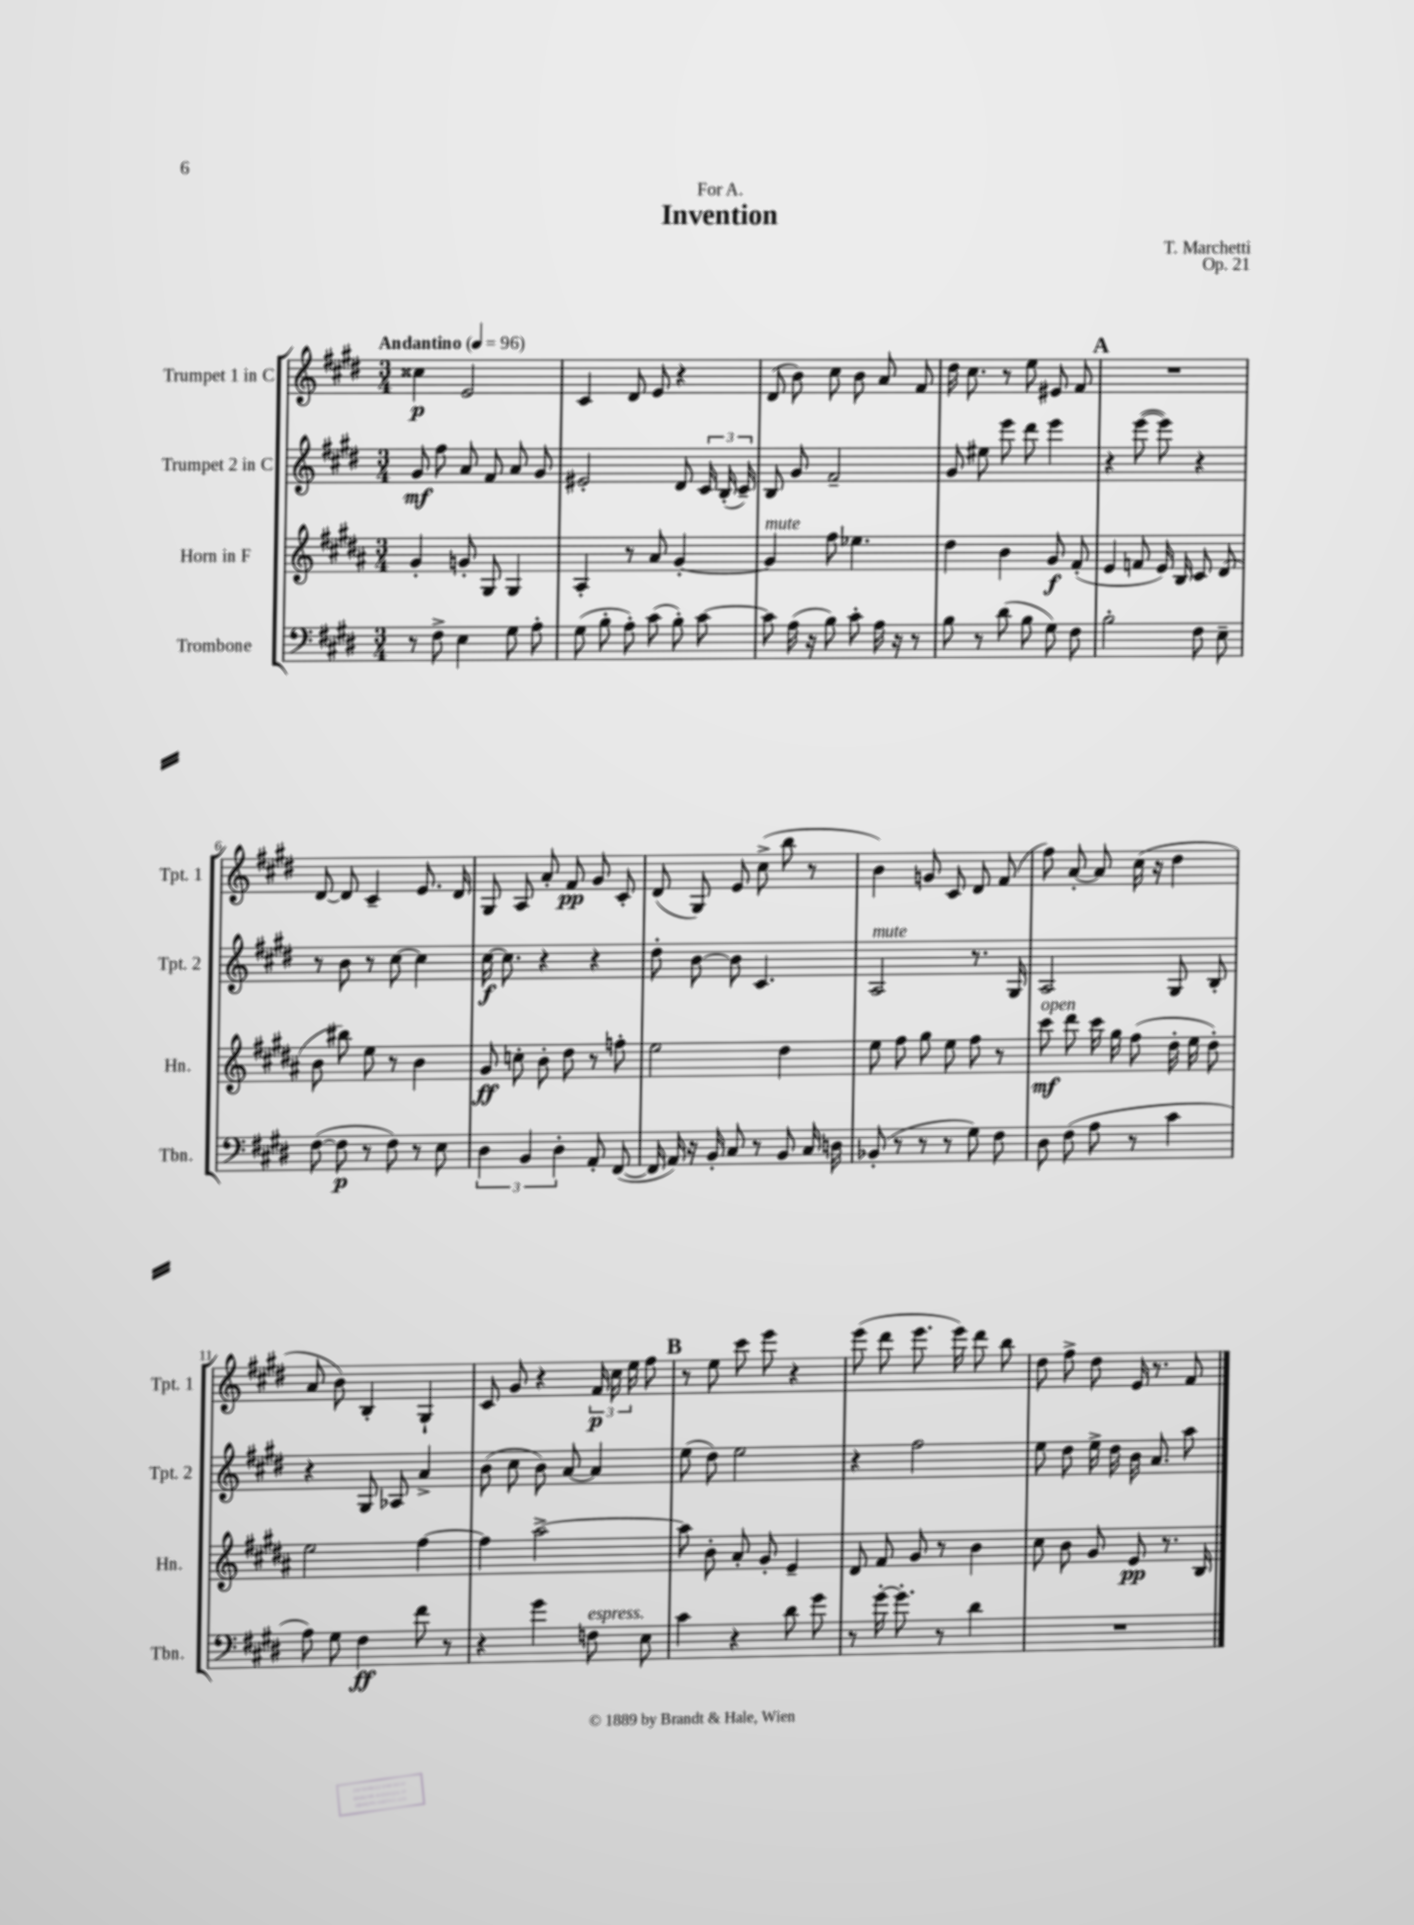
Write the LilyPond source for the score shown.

\header { title = "Invention" composer = "T. Marchetti" dedication = "For A." opus = "Op. 21" }
<<
\new StaffGroup <<
\new Staff = "s0" \with { instrumentName = "Trumpet 1 in C" shortInstrumentName = "Tpt. 1" } {
    \clef treble \key e \major \numericTimeSignature \time 3/4 \tempo "Andantino" 4 = 96
    \autoBeamOff cisis''4\p e'2 |
    cis'4 dis'8 e'8 r4 |
    dis'8( b'8) cis''8 b'8 a'8 fis'8 |
    dis''16 cis''8. r8 e''8 eis'8 fis'8 |
    \mark \markup { \bold "A" } R2. |
    dis'8~ dis'8 cis'4-- e'8. dis'16 |
    gis8 a8 a'8-. fis'8\pp gis'8 cis'8-. |
    dis'8( gis8) e'8 cis''8->( b''8 r8 |
    b'4) g'8 cis'8 dis'8 fis'8( |
    fis''8) a'8~-. a'8 cis''16( r16 dis''4 |
    a'8 b'8) b4-. gis4-! |
    cis'8 gis'8 r4 \tuplet 3/2 { fis'16\p cis''16 e''16 } fis''8 |
    \mark \markup { \bold "B" } r8 e''8 cis'''8 e'''8 r4 |
    e'''8( dis'''8 e'''8. e'''16) dis'''8 b''8 |
    dis''8 fis''8-> dis''8 e'16 r8. fis'8 \bar "|." |
}
\new Staff = "s1" \with { instrumentName = "Trumpet 2 in C" shortInstrumentName = "Tpt. 2" } {
    \clef treble \key e \major \numericTimeSignature \time 3/4
    \autoBeamOff gis'8\mf fis''8 a'8 fis'8 a'8 gis'8 |
    eis'2-. dis'8 \tuplet 3/2 { cis'16 b16-.( cis'16--) } |
    b8 gis'8 fis'2-- |
    gis'8 eis''8 e'''8 dis'''8 e'''4 |
    \mark \markup { \bold "A" } r4 e'''8~( e'''8) r4 |
    r8 b'8 r8 cis''8~ cis''4 |
    cis''16~\f cis''8. r4 r4 |
    dis''8-. b'8~ b'8 cis'4. |
    a2^\markup { \italic "mute" } r8. gis16 |
    a2 gis8 b8-. |
    r4 gis8 aes8 a'4-> |
    b'8( cis''8 b'8) a'8~ a'4 |
    \mark \markup { \bold "B" } e''8( dis''8) e''2 |
    r4 fis''2 |
    e''8 dis''8 e''16-> dis''16 b'16 a'8. a''8 \bar "|." |
}
\new Staff = "s2" \with { instrumentName = "Horn in F" shortInstrumentName = "Hn." } {
    \clef treble \key b \major \numericTimeSignature \time 3/4
    \autoBeamOff gis'4-. g'8-. gis8 gis4 |
    ais4-. r8 ais'8 gis'4~-. |
    gis'4^\markup { \italic "mute" } fis''8 ees''4. |
    dis''4 b'4 gis'8\f fis'8-.( |
    \mark \markup { \bold "A" } e'4 f'8 e'16) b16 cis'8 dis'8( |
    b'8 bis''8) e''8 r8 b'4 |
    gis'8\ff c''8-. b'8-. dis''8 r8 f''8-. |
    e''2 dis''4 |
    e''8 fis''8 gis''8 e''8 fis''8 r8 |
    cis'''8\mf^\markup { \italic "open" } dis'''8 cis'''16 gis''16 fis''8( dis''16-. e''16 dis''8-.) |
    e''2 fis''4~ |
    fis''4 ais''2~-> |
    \mark \markup { \bold "B" } ais''8 b'8-. ais'8-. gis'8-. e'4-- |
    dis'8 fis'8 gis'8 r8 b'4 |
    cis''8 b'8 gis'8 e'8\pp r8. b16 \bar "|." |
}
\new Staff = "s3" \with { instrumentName = "Trombone" shortInstrumentName = "Tbn." } {
    \clef bass \key e \major \numericTimeSignature \time 3/4
    \autoBeamOff r8 fis8-> e4 gis8 a8-. |
    gis8( b8-. a8-.) cis'8( b8-.) cis'8~ |
    cis'8 a16( r16 b8) cis'8-. a16 r16 r8 |
    b8 r8 dis'8( b8 gis8) fis8 |
    \mark \markup { \bold "A" } b2-. fis8 e8-- |
    fis8~( fis8\p r8 fis8) r8 e8 |
    \tuplet 3/2 { dis4 b,4 dis4-. } a,8-. fis,8~( |
    fis,16 a,16) r16 b,16-. cis8 r8 b,8 cis16 d16 |
    bes,8-.( r8 r8 r8 gis8) fis8 |
    dis8 fis8( a8 r8 cis'4 |
    a8) gis8 fis4\ff fis'8 r8 |
    r4 gis'4 f8^\markup { \italic "espress." } e8 |
    \mark \markup { \bold "B" } cis'4 r4 dis'8 gis'8 |
    r8 gis'16~-. gis'8.-. r8 dis'4 |
    R2. \bar "|." |
}
>>
>>
